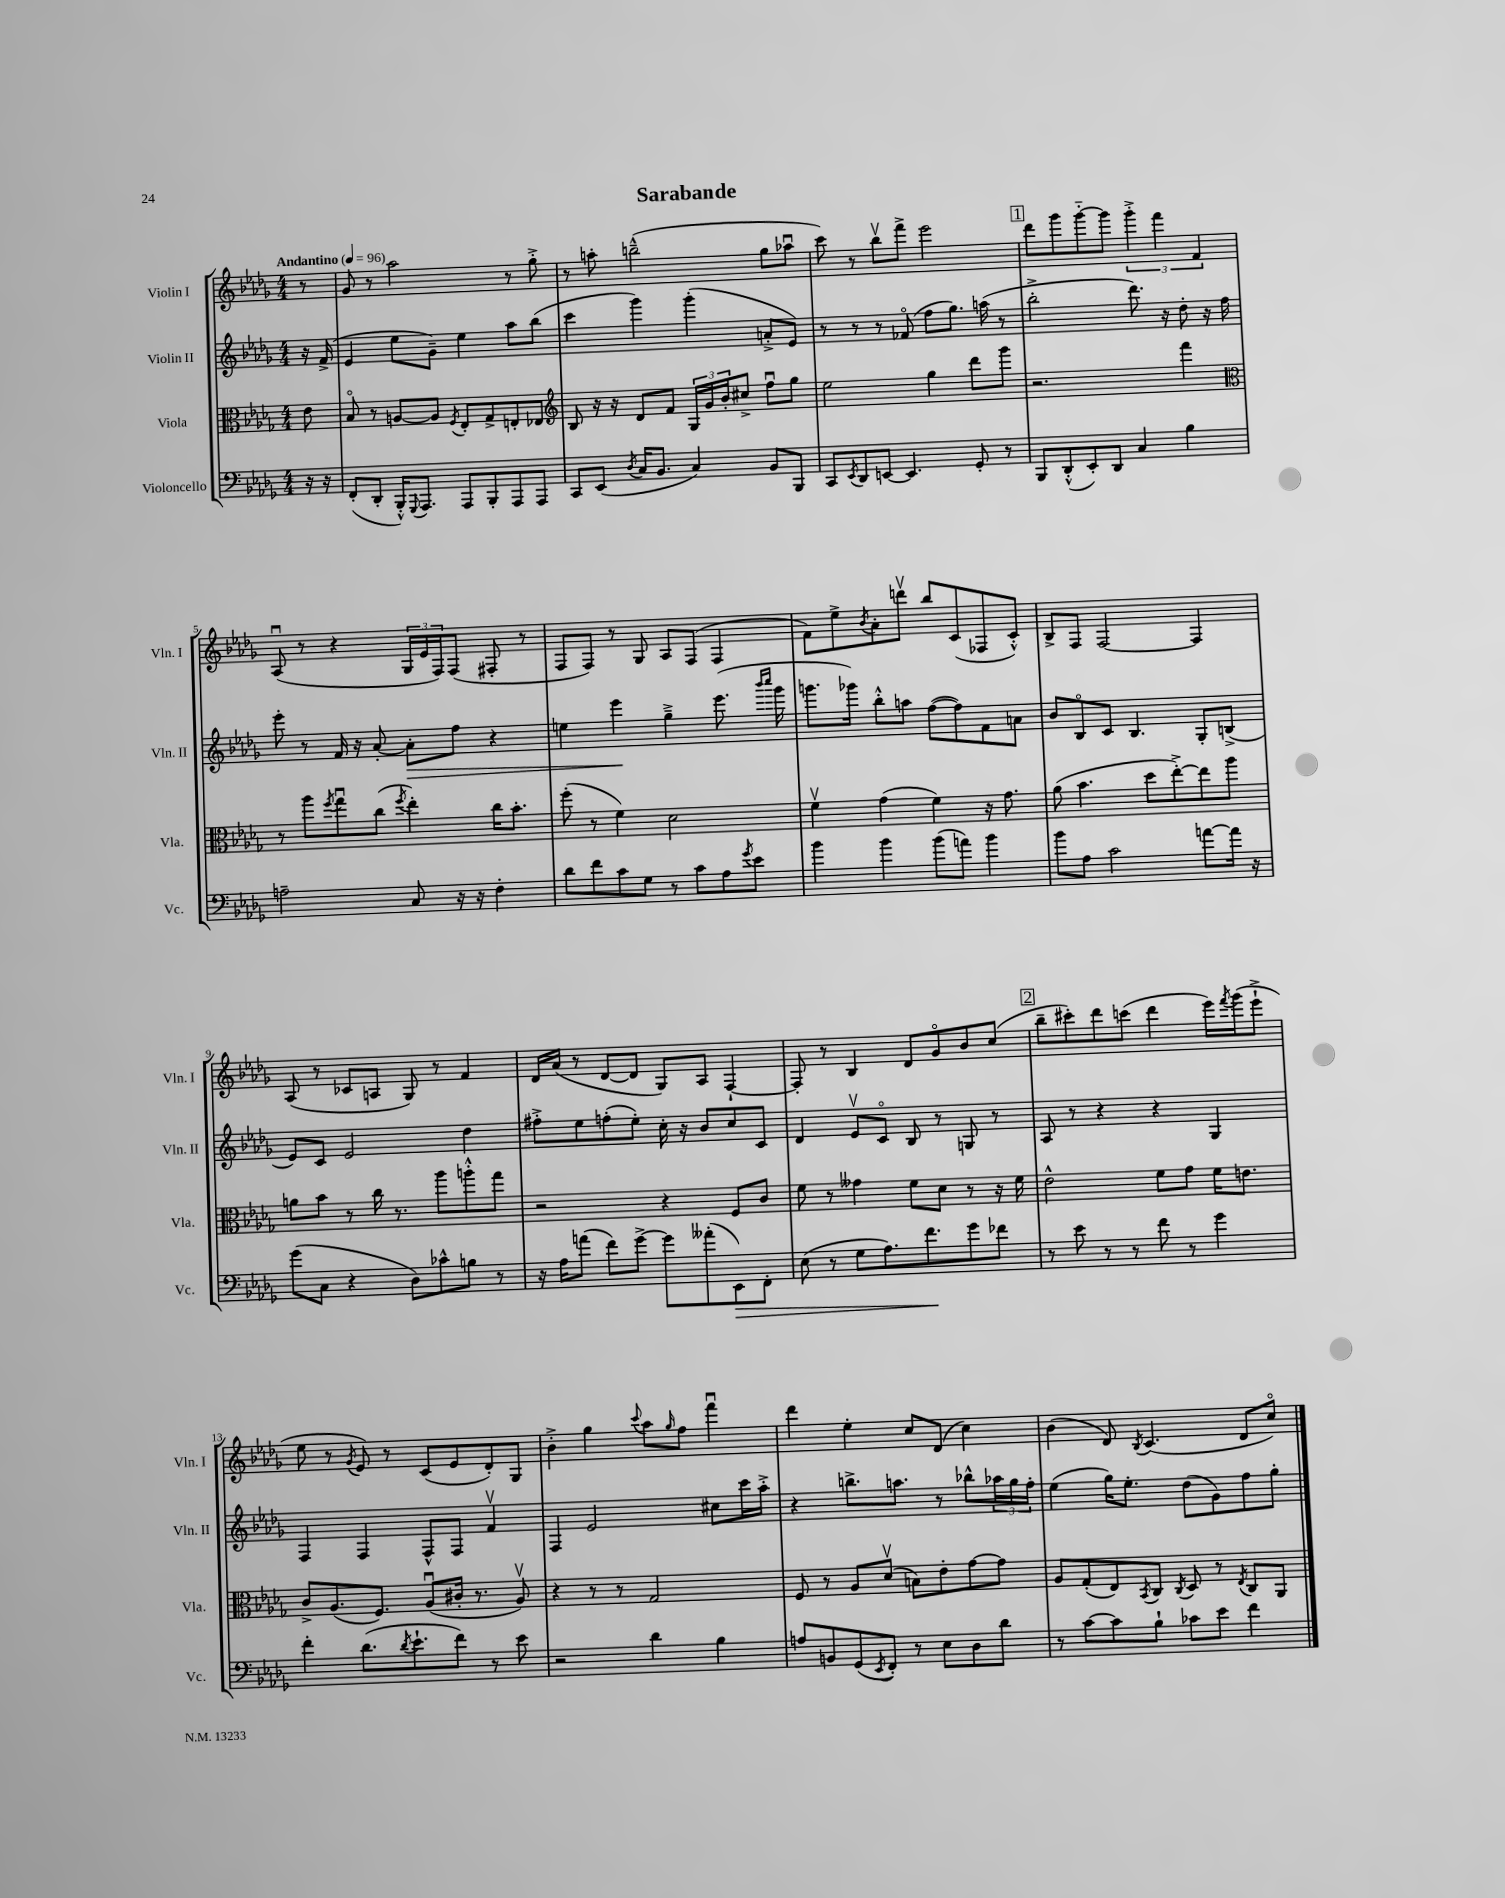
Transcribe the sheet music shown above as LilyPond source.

\header { title = "Sarabande" }
<<
\new StaffGroup <<
\new Staff = "s0" \with { instrumentName = "Violin I" shortInstrumentName = "Vln. I" } {
    \clef treble \key des \major \numericTimeSignature \time 4/4 \partial 8 \tempo "Andantino" 4 = 96
    r8 |
    ges'8 r8 aes''2 r8 ges''8-.-> |
    r8 a''8-. b''2---^( ges''8 aes''8\downbow |
    c'''8) r8 bes''8\upbow f'''8-> ees'''2 |
    \mark \markup { \box "1" } des'''8 ges'''8 ges'''8~-_ ges'''8 \tuplet 3/2 { ges'''4-.-> f'''4 f'4 } |
    aes8\downbow( r8 r4 \tuplet 3/2 { ges16 ees'16 f16) } f8( fis8-. r8 |
    f8 f8) r8 ges8 aes8 f8( f4 |
    f'8) ees''8-> \acciaccatura { bes'8 } aes'8-. d'''8\upbow bes''8 c'8( fes8 c'8-.-^) |
    bes8-> f8 f2~ f4 |
    aes8( r8 ces'8 a8 ges8) r8 f'4 |
    des'16 aes'16( r8 des'8~ des'8 ges8) aes8 f4~-! |
    f8-. r8 bes4 des'8 ges'8\flageolet bes'8 c''8( |
    \mark \markup { \box "2" } bes''8-- cis'''8-.) des'''8 c'''8( des'''4 ees'''16) \acciaccatura { f'''8 } ges'''16( ees'''8-!-> |
    ees''8 r8 \acciaccatura { ges'8 } ees'8) r8 c'8( ees'8 des'8-.) ges8 |
    bes'4-.-> ges''4 \appoggiatura { c'''8 } aes''8 \grace { ges''16 } f''8 f'''4\downbow |
    des'''4 ees''4-. c''8 des'8( c''4) |
    bes'4( des'8) \acciaccatura { bes8 } c'4.( des'8 c''8\flageolet) \bar "|." |
}
\new Staff = "s1" \with { instrumentName = "Violin II" shortInstrumentName = "Vln. II" } {
    \clef treble \key des \major \numericTimeSignature \time 4/4 \partial 8
    r16 f'16->( |
    ees'4 ees''8 ges'8--) ees''4 aes''8 bes''8( |
    c'''4 ges'''4) ges'''4-.( a'8-.-> ees'8) |
    r8 r8 r8 fes'8\flageolet( f''8 ges''8.) a''16( r8 |
    \mark \markup { \box "1" } bes''2-.-> des'''8.) r16 des''8-. r16 f''16 |
    ees'''8-. r8 f'16 r16 aes'8~-. aes'8-.\> f''8 r4 |
    e''4 ees'''4\! ges''4---> ees'''8.( \grace { bes'''16 c''''16 } ges'''16 |
    g'''8. ges'''16) bes''8-.-^ a''8 f''8~( f''8) f'8 a'8 |
    bes'8 bes8\flageolet c'8 bes4. ges8-. b8->( |
    ees'8) c'8 ees'2 des''4 |
    fis''8-.-> ees''8 f''8-.( ees''8-.) c''16-. r16 bes'8 c''8 c'8 |
    des'4 ees'8\upbow c'8\flageolet bes8 r8 g8 r8 |
    \mark \markup { \box "2" } aes8 r8 r4 r4 ges4 |
    f4 f4 f8-^ f8 f'4\upbow |
    f4 ees'2 cis''8 c'''16 aes''16-.-> |
    r4 b''8.-> a''8. r8 bes''8-^ \tuplet 3/2 { aes''16 ges''16 f''16-. } |
    ees''4( ges''16) ees''8.-. des''8( ges'8) f''8 ges''8-. \bar "|." |
}
\new Staff = "s2" \with { instrumentName = "Viola" shortInstrumentName = "Vla." } {
    \clef alto \key des \major \numericTimeSignature \time 4/4 \partial 8
    ees'8 |
    bes8\flageolet r8 a8~ a8 \acciaccatura { f8 } ees8-. ges8-> e8-. ees8 |
    \clef treble bes8 r16 r16 des'8 f'8 \tuplet 3/2 { ges16 ges'16 bes'16-. } cis''8-> f''8\downbow ges''8 |
    ees''2 ges''4 des'''8 ges'''8 |
    \mark \markup { \box "1" } r2. f'''4 |
    \clef alto r8 aes''8 \acciaccatura { f''8 } ges''8\downbow c''8( \acciaccatura { f''8 } ees''4-.) c''16 bes'8.-. |
    f''8-.( r8 f'4) des'2 |
    f'4\upbow ges'4( f'4) r16 ges'8. |
    aes'8( bes'4. des''8 ees''8~-.->) ees''8 aes''8 |
    a'8 bes'8 r8 c''16 r8. aes''8 a''8-.-^ ges''8 |
    r2 r4 f8 c'8 |
    f'8 r8 geses'4 f'8 des'8 r8 r16 f'16 |
    \mark \markup { \box "2" } ees'2-^ f'8 ges'8 f'16 e'8. |
    c'8-> aes8.( f8.) aes8\downbow( cis'16-. r8. aes8\upbow) |
    r4 r8 r8 ges2 |
    f8 r8 aes8 des'8\upbow( b8) ees'8-. ges'8~ ges'8 |
    aes8 ges8-.( ees8) \acciaccatura { bes,8 } c8 \acciaccatura { c8 } des8 r8 \acciaccatura { ees8 } c8 aes,8 \bar "|." |
}
\new Staff = "s3" \with { instrumentName = "Violoncello" shortInstrumentName = "Vc." } {
    \clef bass \key des \major \numericTimeSignature \time 4/4 \partial 8
    r16 r16 |
    f,8-.( des,8-. bes,,16-.-^) \appoggiatura { ges,,8 } aes,,8. aes,,8 bes,,8-. aes,,8 aes,,8 |
    c,8 ees,8( \acciaccatura { des8 } c16 bes,8. c4) bes,8 bes,,8 |
    c,8 \acciaccatura { ees,8 } des,8 e,8~ e,4. ges,8-. r8 |
    \mark \markup { \box "1" } bes,,8 des,8-.-^( ees,8-.) des,8 c4 bes4 |
    a2-- c8 r16 r16 f4-. |
    des'8 f'8 c'8 ges8 r8 c'8 aes8 \acciaccatura { ges'8 } ees'8 |
    bes'4 bes'4 bes'8( a'8) bes'4 |
    bes'8 aes8 c'2 a'8~ a'16 r16 |
    ges'8( c8 r4 des8) ces'8-^ b8 r8 |
    r16 aes16 a'8( f'8) ges'8~-> ges'8 aeses'8-.( ees,8\>) f,8-. |
    ees8( r8 ges8 aes8.) f'8.\! ges'8 fes'8 |
    \mark \markup { \box "2" } r8 ees'8 r8 r8 f'8 r8 ges'4 |
    f'4-. des'8.( \acciaccatura { des'8 } ees'8.-! f'8) r8 ees'8 |
    r2 des'4 bes4 |
    a8 b,8 ges,8( \acciaccatura { ees,8 } f,8-.) r8 ees8 des8 des'8 |
    r8 c'8~ c'8 bes8-! ces'8 ees'8 f'4 \bar "|." |
}
>>
>>
